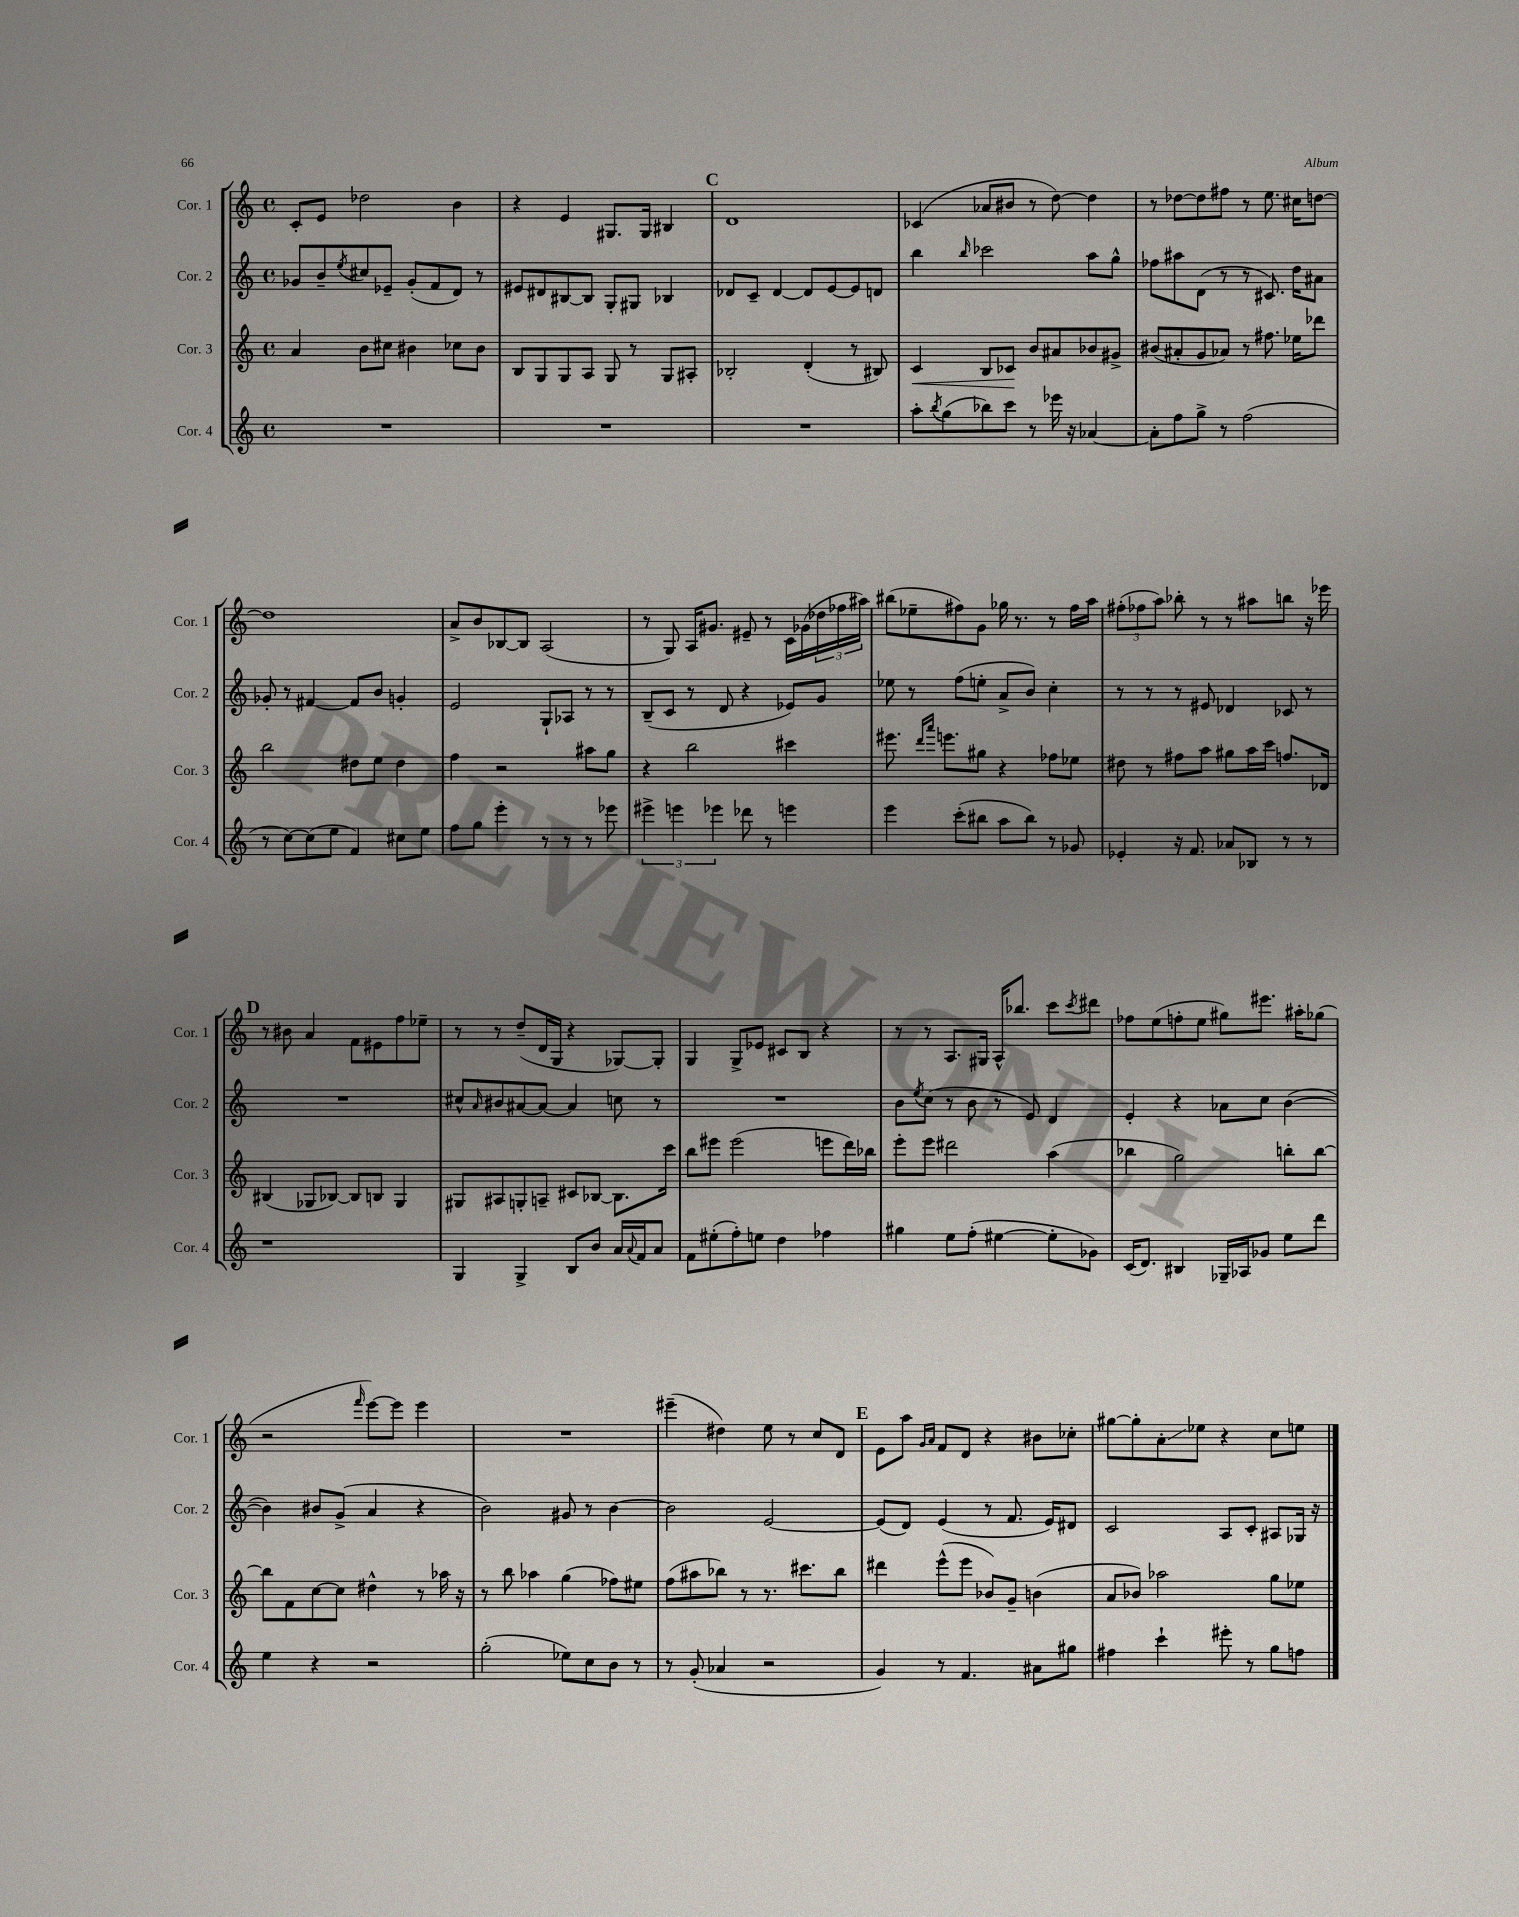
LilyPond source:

<<
\new StaffGroup <<
\new Staff = "s0" \with { instrumentName = "Cor. 1" shortInstrumentName = "Cor. 1" } {
    \clef treble \key c \major \defaultTimeSignature \time 4/4
    c'8-. e'8 des''2 b'4 |
    r4 e'4 gis8. gis16 bis4 |
    \mark \markup { \bold "C" } d'1 |
    ces'4( aes'8 bis'8 r8 d''8~) d''4 |
    r8 des''8~ des''8 fis''8 r8 e''8. cis''16 d''8~ |
    d''1 |
    a'8-> b'8 bes8~ bes8 a2( |
    r8 g8) a16 gis'8. eis'8-- r8 c'16 ges'16( \tuplet 3/2 { des''16 fes''16 ais''16) } |
    bis''8( ees''8-- fis''8) g'8 ges''16 r8. r8 fis''16 a''16 |
    \tuplet 3/2 { fis''8-.( fes''8 a''8) } bes''8-. r8 r8 ais''8 b''8 r16 ees'''16 |
    \mark \markup { \bold "D" } r8 bis'8 a'4 f'8 eis'8 f''8 ees''8-- |
    r8 r8 d''8--( d'16 g16 r4 ges8~) ges8-. |
    g4 g8-> ees'8 cis'8 b8 r4 |
    r8 r8 a8. gis16 a16-^ bes''8. c'''8 \acciaccatura { c'''8 } dis'''8 |
    fes''8 e''8( f''8-. e''8 gis''8) eis'''8. ais''16-. ges''8( |
    r2 \grace { f'''16 } e'''8~) e'''8 e'''4 |
    R1 |
    eis'''4--( dis''4) e''8 r8 c''8 d'8 |
    \mark \markup { \bold "E" } e'8 a''8 \grace { g'16 a'16 } f'8 d'8 r4 bis'8 ces''8-. |
    gis''8~ gis''8-. a'8-.\glissando ees''8 r4 c''8 e''8 \bar "|." |
}
\new Staff = "s1" \with { instrumentName = "Cor. 2" shortInstrumentName = "Cor. 2" } {
    \clef treble \key c \major \defaultTimeSignature \time 4/4
    ges'8 b'8-- \acciaccatura { e''8 } cis''8 ees'8-- ges'8-.( f'8 d'8) r8 |
    eis'8 dis'8 bis8~ bis8 g8-. gis8 bes4 |
    \mark \markup { \bold "C" } des'8 c'8-- des'4~ des'8 e'8~ e'8 d'8 |
    b''4 \grace { b''16 } ces'''2 a''8 g''8-^ |
    fes''8 ais''8 d'8( r8 r8 cis'8.) d''16 ais'8 |
    ges'8-. r8 fis'4~ fis'8 b'8 g'4-. |
    e'2 g8-! aes8 r8 r8 |
    b8--( c'8 r8 d'8 r4 ees'8) g'8 |
    ees''8 r8 f''8( e''8-. a'8-> b'8) c''4-. |
    r8 r8 r8 eis'8 des'4 ces'8 r8 |
    \mark \markup { \bold "D" } R1 |
    cis''8-^ \grace { a'16 } bis'8 ais'8~ ais'8~ ais'4 c''8 r8 |
    R1 |
    b'8 \acciaccatura { e''8 } c''8( r8 b'8 r8 e'8) d'4 |
    e'4-. r4 aes'8 c''8 b'4~( |
    b'4) bis'8 g'8->( a'4 r4 |
    b'2) gis'8 r8 b'4~ |
    b'2 e'2~ |
    \mark \markup { \bold "E" } e'8( d'8) e'4( r8 f'8. e'16) dis'8 |
    c'2 a8 c'8-. ais8 ges16 r16 \bar "|." |
}
\new Staff = "s2" \with { instrumentName = "Cor. 3" shortInstrumentName = "Cor. 3" } {
    \clef treble \key c \major \defaultTimeSignature \time 4/4
    a'4 b'8 cis''8 bis'4 ces''8 bis'8 |
    b8 g8 g8 a8 g8 r8 g8 ais8-. |
    \mark \markup { \bold "C" } bes2-. d'4-.( r8 bis8) |
    c'4\< b8 ces'8\! b'8 ais'8 bes'8 gis'8-> |
    bis'8( ais'8-. g'8 aes'8) r8 fis''8. ees''16 des'''8 |
    b''2 dis''8 e''8 dis''4 |
    f''4 r2 ais''8 g''8 |
    r4 b''2 cis'''4 |
    eis'''8. \grace { d'''16 a'''16 } e'''8. gis''8 r4 fes''8 ees''8 |
    dis''8 r8 fis''8 a''8 gis''8 a''16 c'''16 f''8. des'16 |
    \mark \markup { \bold "D" } bis4( ges8 bes8~) bes8 b8 ges4 |
    gis8 ais8 g8-. a8-- cis'8 bes8~ bes8. c'''16 |
    b''8 eis'''8 eis'''2( e'''8 d'''16) bes''16 |
    e'''8-. e'''8 dis'''2 a''4( |
    bes''4 g''2) b''8-. b''8~ |
    b''8 f'8 c''8~ c''8 dis''4-^ r8 aes''16 r16 |
    r8 b''8 aes''4 g''4( fes''8) eis''8 |
    f''8( ais''8 bes''8) r8 r8. cis'''8. bes''8 |
    \mark \markup { \bold "E" } dis'''4 e'''8-^( e'''8 bes'8) g'8-- b'4( |
    a'8 bes'8) aes''2 g''8 ees''8 \bar "|." |
}
\new Staff = "s3" \with { instrumentName = "Cor. 4" shortInstrumentName = "Cor. 4" } {
    \clef treble \key c \major \defaultTimeSignature \time 4/4
    R1 |
    R1 |
    \mark \markup { \bold "C" } R1 |
    a''8-. \acciaccatura { b''8 } g''8( bes''8) c'''8 r8 ees'''16 r16 aes'4~ |
    aes'8-. f''8 g''8-> r8 f''2( |
    r8 c''8~) c''8( e''8 f'4) cis''8 e''8 |
    f''8 g''8 e'''4-. r8 r8 r8 ees'''8 |
    \tuplet 3/2 { eis'''4-> e'''4 ees'''4 } des'''8 r8 e'''4 |
    e'''4 c'''8-.( bis''8 a''8 bis''8) r8 ges'8 |
    ees'4-. r16 f'8. aes'8 bes8 r8 r8 |
    \mark \markup { \bold "D" } r1 |
    g4 g4-> b8 b'8 a'16 \appoggiatura { a'8 } f'16 a'8 |
    f'8 eis''8-.( f''8-.) e''8 d''4 fes''4 |
    gis''4 e''8 f''8-.( eis''4~ eis''8-. ges'8) |
    c'16( d'8.) bis4 ges16-- aes16 ges'8 e''8 d'''8 |
    e''4 r4 r2 |
    g''2-.( ees''8) c''8 b'8 r8 |
    r8 g'8-.( aes'4 r2 |
    \mark \markup { \bold "E" } g'4) r8 f'4. ais'8 gis''8 |
    fis''4 c'''4-! eis'''8-. r8 g''8 f''8 \bar "|." |
}
>>
>>
\layout { \context { \Score \remove "Bar_number_engraver" } }
